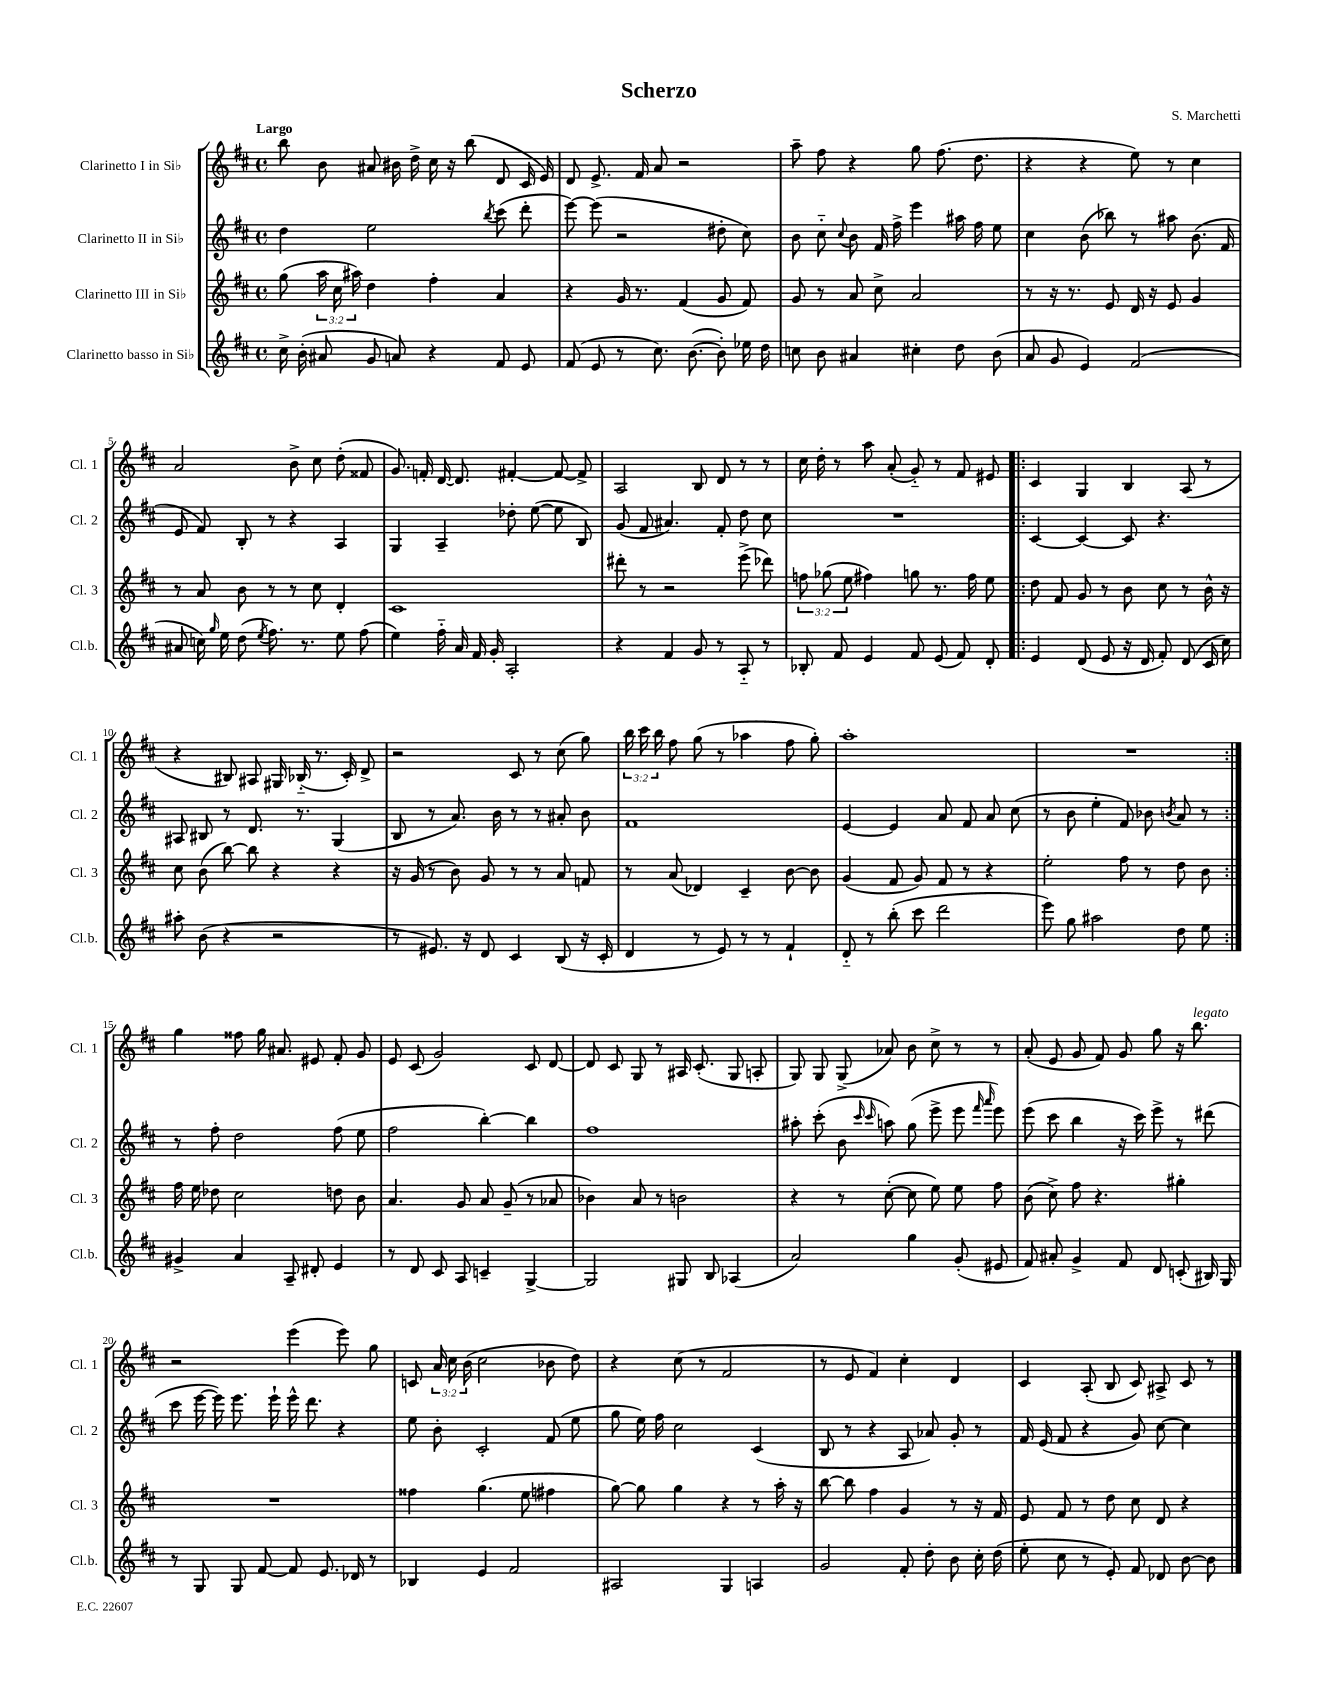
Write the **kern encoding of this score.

**kern	**kern	**kern	**kern
*staff4	*staff3	*staff2	*staff1
*clefG2	*clefG2	*clefG2	*clefG2
*k[f#c#]	*k[f#c#]	*k[f#c#]	*k[f#c#]
*M4/4	*M4/4	*M4/4	*M4/4
*met(c)	*met(c)	*met(c)	*met(c)
16cc#^	(8gg	4dd	8bb
(16b'	.	.	.
8a#	24aa	.	8b
.	24cc#	.	.
.	24aa#)	.	.
8g	4dd	2ee	8a#
8a)	.	.	16b#
.	.	.	16dd^
4r	4ff#'	.	16cc#
.	.	.	16r
.	.	.	(8bb
.	.	8qbb	.
8f#	4a	(8ccc#	8d
8e	.	8ddd'	16c#
.	.	.	16e)
=	=	=	=
(8f#	4r	[8eee)	8d
8e	.	(8eee]	8.e^
8r	16g	2r	.
.	8.r	.	16f#
8.cc#)	.	.	8a
.	(4f#	.	2r
([8.b	.	.	.
8b'])	8g	8dd#'	.
16ee-	8f#)	8cc#)	.
16dd	.	.	.
=	=	=	=
8cc	8g	8b	8aa~
8b	8r	8cc#'~	8ff#
.	.	8qqcc#	.
4a#	8a	8b	4r
.	8cc#^	16f#	.
.	.	16ff#^	.
4cc#'	2a	4eee	8gg
.	.	.	(8.ff#
8dd	.	16aa#	.
.	.	16ff#	8.dd
(8b	.	8ee	.
=	=	=	=
8a	8r	4cc#	4r
8g	16r	.	.
.	8.r	.	.
4e)	.	(8b	4r
.	8e	8bb-)	.
(2f#	16d	8r	8ee)
.	16r	.	.
.	8e	8aa#	8r
.	4g	(8.b	4cc#
.	.	16f#	.
=	=	=	=
8a#	8r	8e	2a
16cc)	8a	8f#)	.
16qqgg	.	.	.
16ee	.	.	.
(8dd	8b	8B'	.
8qee	.	.	.
8.ff#)	8r	8r	.
.	8r	4r	8b^
8.r	.	.	.
.	8cc#	.	8cc#
8ee	4d'	4A	(8dd'
(8ff#	.	.	8f##
=	=	=	=
4ee)	1c#	4G	8.g)
.	.	.	16f'
16ff#'~	.	4A~	[16d
16a	.	.	8.d]
16f#	.	.	.
16g'	.	.	.
2A'	.	8dd-'	[4f#'
.	.	([8ee	.
.	.	8ee]	8f#_
.	.	8B)	8f#^]
=	=	=	=
4r	8ddd#'	(8g	2A
.	8r	8f#	.
4f#	2r	4.a#)	.
8g	.	.	8B
8r	.	8f#'	8d
8A'~	(8eee^	8dd	8r
8r	8ddd-)	8cc#	8r
=	=	=	=
8B-'	12ff	1r	16cc#
.	.	.	16dd'
.	(12gg-	.	.
8f#	.	.	8r
.	12ee	.	.
4e	4ff#)	.	8aa
.	.	.	(8a'
8f#	8gg	.	8g'~)
(8e	8.r	.	8r
8f#)	.	.	8f#
.	16ff#	.	.
8d'	8ee	.	8e#
=!|:	=!|:	=!|:	=!|:
4e	8dd	[4c#	4c#
.	8f#	.	.
(8d	8g	4c#_	4G
8e	8r	.	.
16r	8b	8c#]	4B
16d	.	.	.
8f#')	8cc#	4.r	.
(8d	8r	.	(8A
16c#	16b^^	.	8r
16cc#)	16r	.	.
=	=	=	=
8aa#'	8cc#	8A#	4r
(8b	(8b	8B#	.
4r	[8bb)	8r	8B#)
.	8bb]	8.d	8A#
2r	4r	.	16G#
.	.	8.r	(16B-'~
.	.	.	8.r
.	4r	(4G	.
.	.	.	16c#')
.	.	.	8d^
=	=	=	=
8r	16r	8B	2r
.	(16g	.	.
8.e#)	8r	8r	.
.	8b)	8.a)	.
16r	.	.	.
8d	8g	.	.
.	.	16b	.
4c#	8r	8r	8c#
.	8r	8r	8r
(8B	8a	8a#'	(8cc#
16r	8f	8b	8gg)
16c#'	.	.	.
=	=	=	=
4d	8r	1f#	24bb
.	.	.	24ccc#
.	.	.	24bb
.	(8a	.	8ff#
8r	4d-)	.	(8gg
8e)	.	.	8r
8r	4c#~	.	4aa-
8r	.	.	.
4f#`	[8b	.	8ff#
.	8b]	.	8gg')
=	=	=	=
8d'~	(4g	[4e	1aa'
8r	.	.	.
(8bb'	8f#	4e]	.
8ccc#	8g)	.	.
2ddd	8f#	8a	.
.	8r	8f#	.
.	4r	8a	.
.	.	(8cc#	.
=	=	=	=
8eee)	2ee'	8r	1r
8gg	.	8b	.
2aa#	.	4ee'	.
.	8ff#	8f#)	.
.	8r	8b-	.
.	.	8qb	.
8dd	8dd	8a	.
8ee	8b	8r	.
=:|!	=:|!	=:|!	=:|!
4g#^	16ff#	8r	4gg
.	16ee	.	.
.	8dd-	8ff#'	.
4a	2cc#	2dd	8ff##
.	.	.	16gg
.	.	.	8.a#
8A~	.	.	.
8d#'	.	.	8e#
4e	8dd	(8ff#	8f#'
.	8b	8ee	8g
=	=	=	=
8r	4.a	2ff#	8e
8d	.	.	(8c#
8c#	.	.	2g)
8A	8g	.	.
4c~	8a	[4bb')	.
.	(8g~	.	.
[4G^	8r	4bb]	8c#
.	8a-	.	[8d
=	=	=	=
2G]	4b-)	1ff#	8d]
.	.	.	8c#
.	8a	.	8G
.	8r	.	8r
8G#	2b	.	16A#
.	.	.	(8.c#'
8B	.	.	.
(4A-	.	.	8G
.	.	.	8A'
=	=	=	=
2a)	4r	8aa#'	8G)
.	.	(8ccc#'	8G
.	8r	8b	(8G^
.	.	16qqccc#	.
.	.	16qqccc#	.
.	([8cc#'	8aa)	8a-)
4gg	8cc#]	(8gg	8b
.	8ee)	8eee^	8cc#^
(8g'	8ee	8eee	8r
.	.	16qqfff#	.
.	.	16qqaaa	.
8e#	8ff#	8eee)	8r
=	=	=	=
8f#)	(8b	(8eee	(8a'
8a#'	8cc#^)	8ccc#	8e
4g^	8ff#	4bb	8g
.	4.r	.	8f#)
8f#	.	16r	8g
.	.	16ccc#)	.
8d	.	8eee^	8gg
(8c'	4gg#'	8r	16r
.	.	.	8.bb
16B#)	.	(8ddd#	.
16G	.	.	.
=	=	=	=
8r	1r	8ccc#	2r
8G	.	[16eee	.
.	.	16eee])	.
8G	.	8.eee	.
[8f#	.	.	.
.	.	16eee`	.
8f#]	.	16eee^^	(4eee
.	.	8.ddd	.
8.e	.	.	.
.	.	4r	8eee)
16d-	.	.	.
8r	.	.	8gg
=	=	=	=
4B-	4ff##	8ee	8c
.	.	8b'	24a
.	.	.	24cc#
.	.	.	(24b
4e	(4.gg	2c#'	2cc#
2f#	.	.	.
.	8ee	.	.
.	4ff#	(8f#	8b-
.	.	8ee	8dd)
=	=	=	=
2A#	[8gg)	8gg	4r
.	8gg]	16ee)	.
.	.	16ff#	.
.	4gg	2cc#	(8cc#
.	.	.	8r
4G	4r	.	2f#
4A	8r	(4c#	.
.	16aa'	.	.
.	16r	.	.
=	=	=	=
2g	[8bb	8B	8r
.	8bb]	8r	8e
.	4ff#	4r	4f#)
8f#'	4g	8A	4cc#'
8dd'	.	8a-)	.
8b	8r	8g'	4d
16cc#'	16r	8r	.
(16dd	16f#	.	.
=	=	=	=
8ee'	8e	16f#	4c#
.	.	(16e	.
8cc#	8f#	8f#	.
8r	8r	4r	(8A'
8e')	8dd	.	8B
8f#	8cc#	8g)	8c#)
8d-	8d	[8cc#	8A#^
[8b	4r	4cc#]	8c#
8b]	.	.	8r
==	==	==	==
*-	*-	*-	*-
